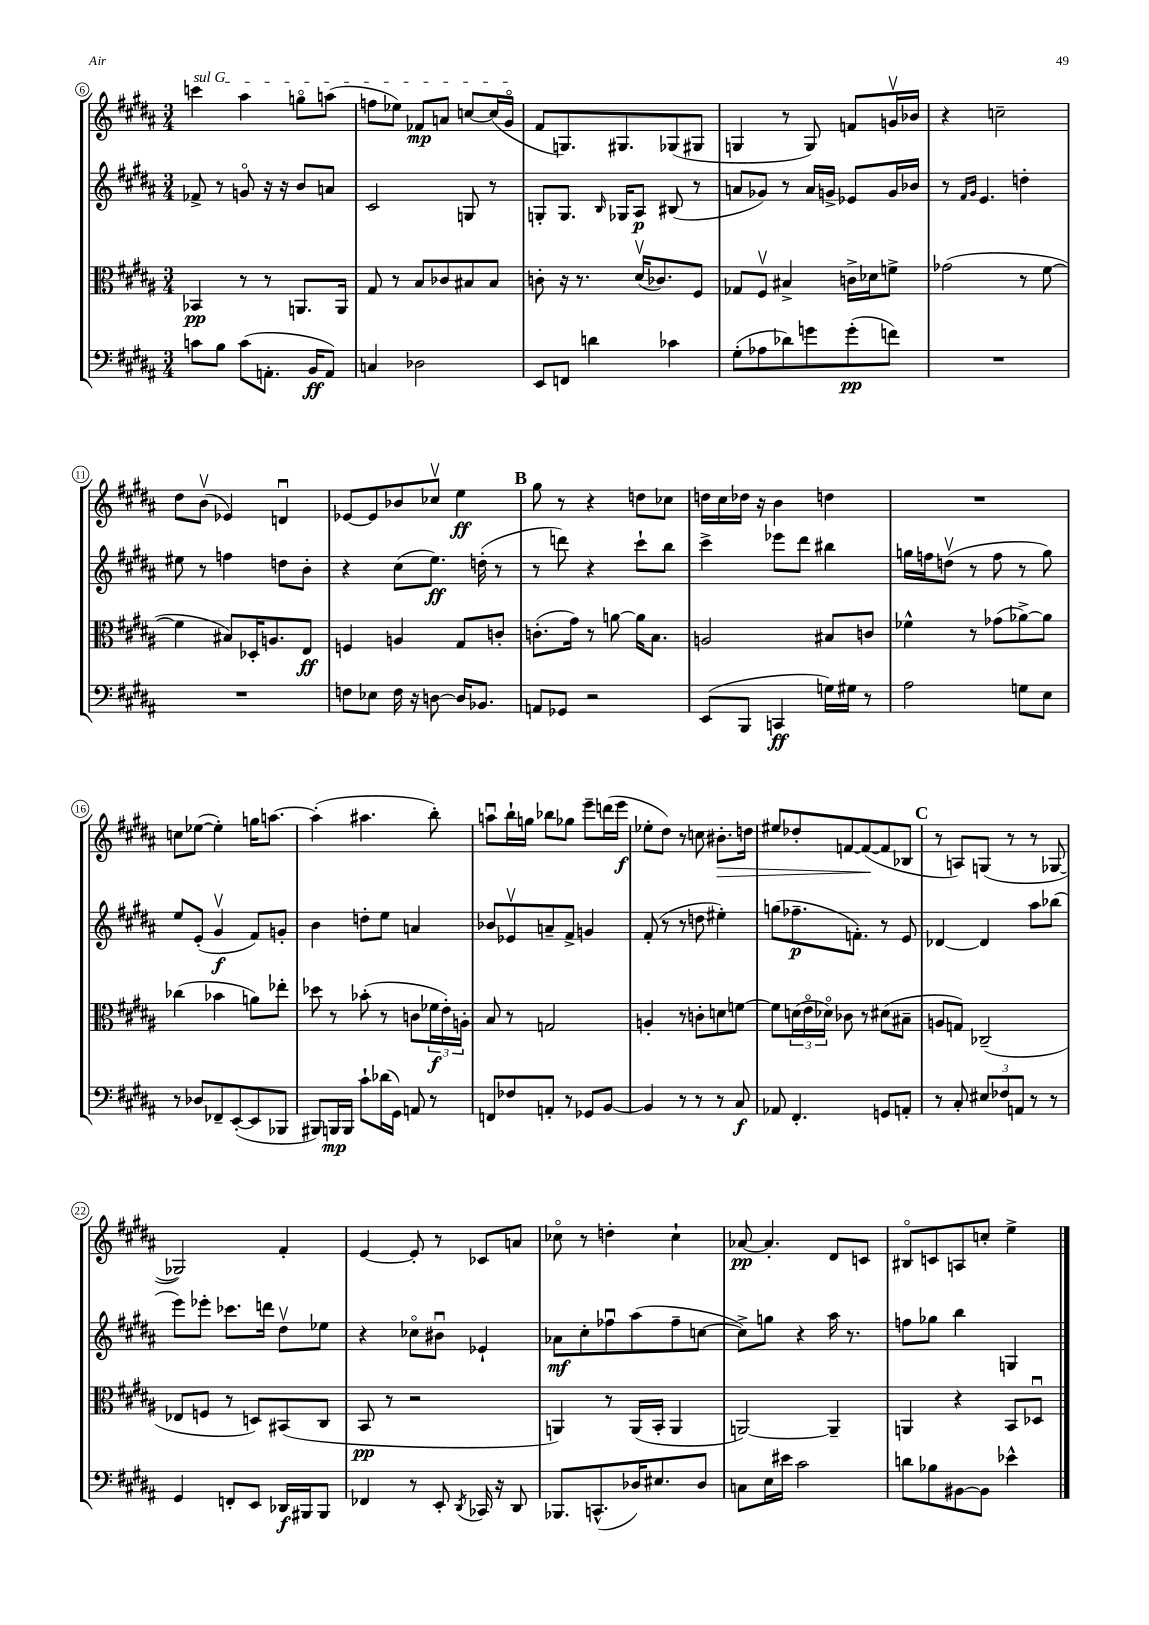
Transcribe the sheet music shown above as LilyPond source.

<<
\new StaffGroup <<
\new Staff = "s0" {
    \clef treble \key b \major \numericTimeSignature \time 3/4
    \once \override TextSpanner.bound-details.left.text = \markup { \italic "sul G" } c'''4\startTextSpan ais''4 g''8\flageolet a''8( |
    f''8 ees''8) fes'8\mp a'8 c''8~ c''16( gis'16\flageolet\stopTextSpan |
    fis'8 g8.) gis8. ges8( gis8 |
    g4 r8 g8) f'8 g'16\upbow bes'16 |
    r4 c''2-- |
    dis''8 b'8\upbow( ees'4) d'4\downbow |
    ees'8~ ees'8 bes'8 ces''8\upbow e''4\ff |
    \mark \markup { \bold "B" } gis''8 r8 r4 d''8 ces''8 |
    d''16 cis''16 des''16 r16 b'4 d''4 |
    R2. |
    c''8 ees''8~( ees''4-.) g''16 a''8.~ |
    a''4-.( ais''4. b''8-.) |
    a''8\downbow b''16-! g''16 bes''8 ges''8 e'''8-- d'''16( e'''16\f |
    ees''8-. dis''8) r8 c''8 bis'8.-.\> d''16 |
    eis''8 des''8-. f'8~ f'8~\!( f'8 bes8 |
    \mark \markup { \bold "C" } r8 a8) g8( r8 r8 ges8~ |
    ges2) fis'4-. |
    e'4~ e'8-. r8 ces'8 a'8 |
    ces''8\flageolet r8 d''4-. ces''4-! |
    aes'8~\pp aes'4.-. dis'8 c'8 |
    bis8\flageolet c'8 a8 c''8-. e''4-> \bar "|." |
}
\new Staff = "s1" {
    \clef treble \key b \major \numericTimeSignature \time 3/4
    fes'8-> r8 g'8\flageolet r16 r16 b'8 a'8 |
    cis'2 g8 r8 |
    g8-. g8. \grace { b16 } ges16 ais8\p bis8( r8 |
    a'8 ges'8) r8 a'16 g'16-> ees'8 g'16 bes'16 |
    r8 \grace { fis'16 gis'16 } e'4. d''4-. |
    eis''8 r8 f''4 d''8 b'8-. |
    r4 cis''8( e''8.\ff) d''16-.( r8 |
    \mark \markup { \bold "B" } r8 d'''8) r4 cis'''8-! b''8 |
    cis'''4-> ees'''8 dis'''8 bis''4 |
    g''16 f''16 d''8\upbow( r8 f''8 r8 g''8) |
    e''8 e'8-.( gis'4\upbow\f fis'8) g'8-. |
    b'4 d''8-. e''8 a'4 |
    bes'8 ees'8\upbow a'8-- fis'8-> g'4 |
    fis'8-.( r8 r8 d''8 eis''4-.) |
    g''8( fes''8.--\p f'8.-.) r8 e'8 |
    \mark \markup { \bold "C" } des'4~ des'4 ais''8 bes''8( |
    e'''8) ees'''8-. ces'''8. d'''16 dis''8\upbow ees''8 |
    r4 ces''8\flageolet bis'8\downbow ees'4-! |
    aes'8\mf cis''8-. fes''8\downbow ais''8( fes''8-- c''8~ |
    c''8->) g''8 r4 ais''16 r8. |
    f''8 ges''8 b''4 g4 \bar "|." |
}
\new Staff = "s2" {
    \clef alto \key b \major \numericTimeSignature \time 3/4
    bes,4\pp r8 r8 a,8. a,16 |
    gis8 r8 b8 ces'8 bis8 bis8 |
    c'8-. r16 r8. dis'16\upbow( ces'8.) fis8 |
    ges8 fis8\upbow bis4-> c'16-> des'16 f'8-> |
    ges'2( r8 fis'8~ |
    fis'4 bis8) des16-. a8. e8\ff |
    f4 a4 gis8 c'8-. |
    \mark \markup { \bold "B" } c'8.-.( gis'16) r8 a'8~ a'16 b8. |
    a2 bis8 c'8 |
    fes'4-^ r8 ges'8( aes'8~->) aes'8 |
    ces''4( bes'4 a'8) ees''8-. |
    des''8 r8 bes'8-.( r8 c'8 \tuplet 3/2 { fes'16\f e'16-.) a16-. } |
    b8 r8 g2 |
    a4-. r8 c'8-. d'8 f'8~ |
    f'8 \tuplet 3/2 { d'16( e'16\flageolet des'16\flageolet) } ces'8 r8 dis'8( bis8-- |
    \mark \markup { \bold "C" } a8 g8) ces2--( |
    ees8 f8 r8 d8) bis,8( cis8 |
    b,8\pp r8 r2 |
    a,4) r8 a,16( b,16-. a,4 |
    a,2~) a,4-- |
    a,4 r4 b,8 des8\downbow \bar "|." |
}
\new Staff = "s3" {
    \clef bass \key b \major \numericTimeSignature \time 3/4
    c'8 b8 c'8( a,8.-. b,16\ff a,8) |
    c4 des2 |
    e,8 f,8 d'4 ces'4 |
    gis8-.( aes8 des'8) g'8 g'8-.\pp( f'8) |
    R2. |
    R2. |
    f8 ees8 f16 r16 d8~ d16 bes,8. |
    \mark \markup { \bold "B" } a,8 ges,8 r2 |
    e,8( b,,8 c,4\ff g16) gis16 r8 |
    ais2 g8 e8 |
    r8 des8 fes,8-- e,8~-.( e,8 bes,,8 |
    bis,,8) b,,16\mp b,,16 cis'8-! des'16( gis,16) a,8 r8 |
    f,8 fes8 a,8-. r8 ges,8 b,8~ |
    b,4 r8 r8 r8 cis8\f |
    aes,8 fis,4.-. g,8 a,8-. |
    \mark \markup { \bold "C" } r8 cis8-. \tuplet 3/2 { eis8 fes8 a,8 } r8 r8 |
    gis,4 f,8-. e,8 des,16\f bis,,16 bis,,8 |
    fes,4 r8 e,8-. \acciaccatura { dis,8 } ces,16 r16 dis,8 |
    bes,,8. c,8.-^( des16) eis8. des8 |
    c8 e16 eis'16 cis'2 |
    d'8 bes8 bis,8~ bis,8 ees'4-^ \bar "|." |
}
>>
>>
\layout { \context { \Score currentBarNumber = #6 \override BarNumber.stencil = #(make-stencil-circler 0.1 0.3 ly:text-interface::print) } }
